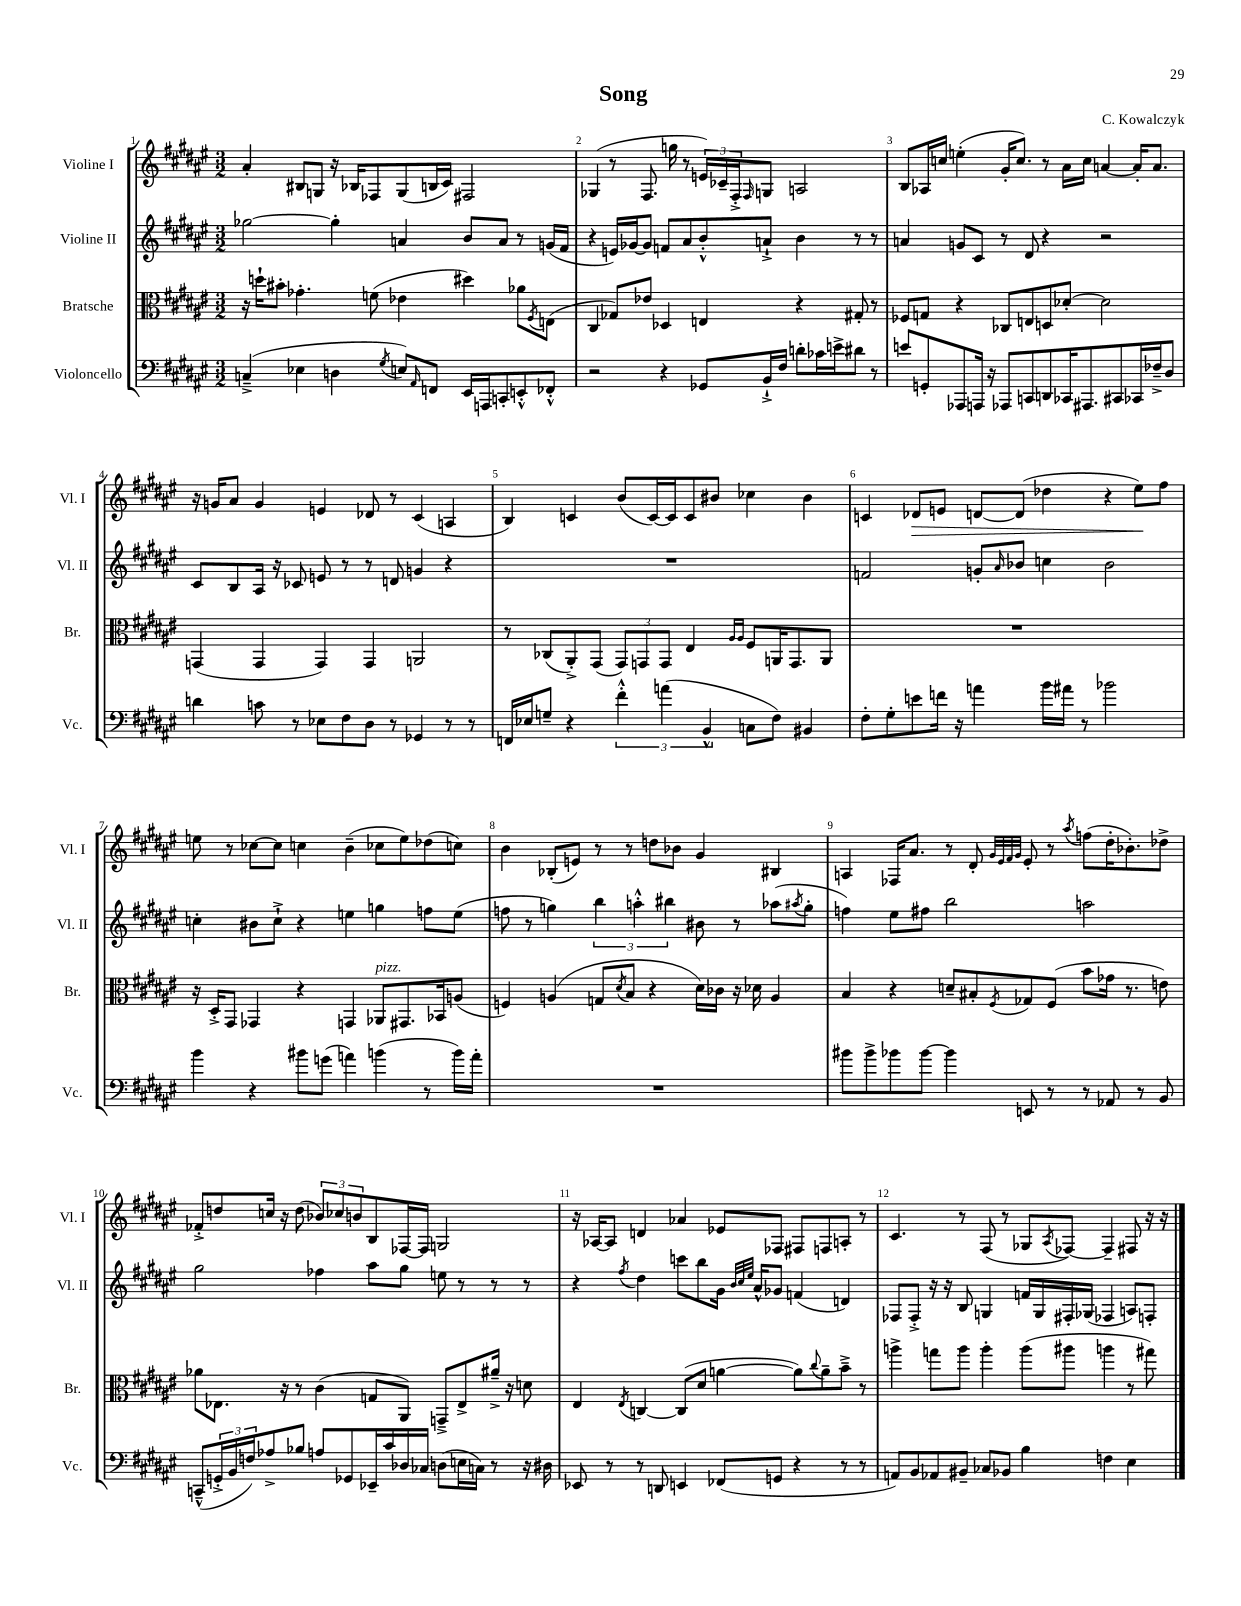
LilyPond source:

\header { title = "Song" composer = "C. Kowalczyk" }
<<
\new StaffGroup <<
\new Staff = "s0" \with { instrumentName = "Violine I" shortInstrumentName = "Vl. I" } {
    \clef treble \key fis \major \numericTimeSignature \time 3/2
    ais'4-. bis8 g8 r16 bes16 fes8 g8( b16 cis'16) fis2 |
    ges4( r8 fis8. g''16 r8 \tuplet 3/2 { e'16) ces'16-- fis16-.-> } \grace { fis16 } g8 a2 |
    b8 aes16 c''16 e''4-.( gis'16-. c''8.) r8 ais'16 c''16 a'4~ a'16-. a'8. |
    r16 g'16 ais'8 g'4 e'4 des'8 r8 cis'4( a4 |
    b4) c'4 b'8( c'16~) c'16 c'8 bis'8 ces''4 bis'4 |
    c'4 des'8\> e'8 d'8~ d'8( des''4 r4 eis''8\!) fis''8 |
    e''8 r8 ces''8~ ces''8 c''4 b'4--( ces''8 e''8) des''8( c''8) |
    b'4 bes8-.( e'8) r8 r8 d''8 bes'8 gis'4 bis4 |
    a4 fes16 ais'8. r8 dis'8-. \grace { gis'32 eis'32 fis'32 gis'32 } eis'8-. r8 \acciaccatura { ais''8 } f''8( dis''16-. bes'8.-.) des''8-> |
    fes'8-.-> d''8 c''16 r16 d''8( \tuplet 3/2 { bes'8) ces''8 b'8 } b8 fes16~ fes16 g2 |
    r16 aes16~ aes8 d'4 aes'4 ees'8 fes8 fis8 f8 a8-. r8 |
    cis'4. r8 fis8( r8 ges8 \acciaccatura { ais8 } fes8~) fes4-- fis8 r16 r16 \bar "|." |
}
\new Staff = "s1" \with { instrumentName = "Violine II" shortInstrumentName = "Vl. II" } {
    \clef treble \key fis \major \numericTimeSignature \time 3/2
    ges''2~ ges''4-. a'4 b'8 a'8 r8 g'16( fis'16 |
    r4 e'16) ges'16~ ges'8 f'8 ais'8 b'8-.-^ a'8-!-> b'4 r8 r8 |
    a'4 g'8 cis'8 r8 dis'8 r4 r2 |
    cis'8 b8 ais16 r16 ces'8 e'8 r8 r8 d'8 g'4 r4 |
    R1. |
    f'2 g'8-. \grace { ais'16 } bes'8 c''4 bes'2 |
    c''4-. bis'8 c''8-!-> r4 e''4 g''4 f''8 e''8( |
    f''8 r8 g''4) \tuplet 3/2 { b''4 a''4-.-^ bis''4 } bis'8 r8 aes''8( \acciaccatura { ais''8 } g''8-. |
    f''4) eis''8 fis''8 b''2 a''2 |
    gis''2 fes''4 ais''8 gis''8 e''8 r8 r8 r8 |
    r4 \acciaccatura { fis''8 } dis''4 c'''8 b''8 gis'16 \grace { b'32 cis''32 eis''32 } ais'16-^ ges'8 f'4( d'4) |
    fes8 fes8-.-> r16 r16 b8 g4 f'16 g16 fis16-. ges16( fes4 a8) f8-. \bar "|." |
}
\new Staff = "s2" \with { instrumentName = "Bratsche" shortInstrumentName = "Br." } {
    \clef alto \key fis \major \numericTimeSignature \time 3/2
    r16 d''16-! bis'8-. ges'4.-. f'8( ees'4 dis''4) aes'8 \acciaccatura { fis8 } e8( |
    cis4 ges8) ees'8 des4 e4 r4 gis8-. r8 |
    fes8 g8 r4 ces8 e8 d8 des'8~-. des'2 |
    g,4( g,4 g,4) g,4 a,2 |
    r8 ces8( ais,8-.->) gis,8( \tuplet 3/2 { gis,8) g,8 g,8 } eis4 \grace { ais16 ais16 } fis8 a,16 g,8. a,8 |
    R1. |
    r16 dis16-.-> gis,8 ges,4 r4 g,4 aes,8^\markup { \italic "pizz." } gis,8. bes,16 a8( |
    f4) a4( g8 \acciaccatura { dis'8 } b8 r4 dis'16) ces'16 r16 des'16 a4 |
    b4 r4 d'8-- bis8-. \acciaccatura { fis8 } ges8 fis8( b'8 ges'16 r8. e'8) |
    aes'8 ees8. r16 r8 cis'4( g8 ais,8) g,8---> ees8-> ais'16---> r16 d'8 |
    eis4 \acciaccatura { eis8 } c4~ c8( dis'8 a'4~ a'8) \appoggiatura { cis''8 } a'8-- b'8---> r8 |
    a''4-> g''8 a''8 a''4-. a''8( ais''8 a''4 r8 gis''8) \bar "|." |
}
\new Staff = "s3" \with { instrumentName = "Violoncello" shortInstrumentName = "Vc." } {
    \clef bass \key fis \major \numericTimeSignature \time 3/2
    c4--->( ees4 d4 \acciaccatura { gis8 } e8) \grace { ais,16 } f,8 eis,16 a,,16 c,8-. e,8-.-^ fes,8-.-^ |
    r2 r4 ges,8 b,16-!-> fis16 d'8-. ces'16 e'16-> dis'8 r8 |
    e'8 g,8-. aes,,8 a,,16 r16 aes,,8 c,8 d,8 ces,16 ais,,8. cis,8 ces,16 fes16---> dis8 |
    d'4 c'8 r8 ees8 fis8 dis8 r8 ges,4 r8 r8 |
    f,16 ees16 g8-- r4 \tuplet 3/2 { fis'4-.-^ a'4( b,4-^ } c8 fis8) bis,4 |
    fis8-. gis8-. e'8 f'16 r16 a'4 b'16 ais'16 r8 bes'2 |
    b'4 r4 bis'8 g'8( a'4) b'4( r8 b'16) a'16-. |
    R1. |
    bis'8 bis'8-> bes'8 bes'8~ bes'4 e,8 r8 r8 aes,8 r8 b,8 |
    c,8---^( \tuplet 3/2 { g,16-.-> b,16 f16) } aes8-> bes8 a8 ges,8 ees,16-- cis'16 des16 ces16 d8( e16 c16) r8 r16 dis16 |
    ees,8 r8 r8 d,8 e,4 fes,8( g,8 r4 r8 r8 |
    a,8) b,8 aes,8 bis,8-- ces8 bes,8 b4 f4 eis4 \bar "|." |
}
>>
>>
\layout { \context { \Score \override BarNumber.break-visibility = ##(#f #t #t) barNumberVisibility = #all-bar-numbers-visible } }
